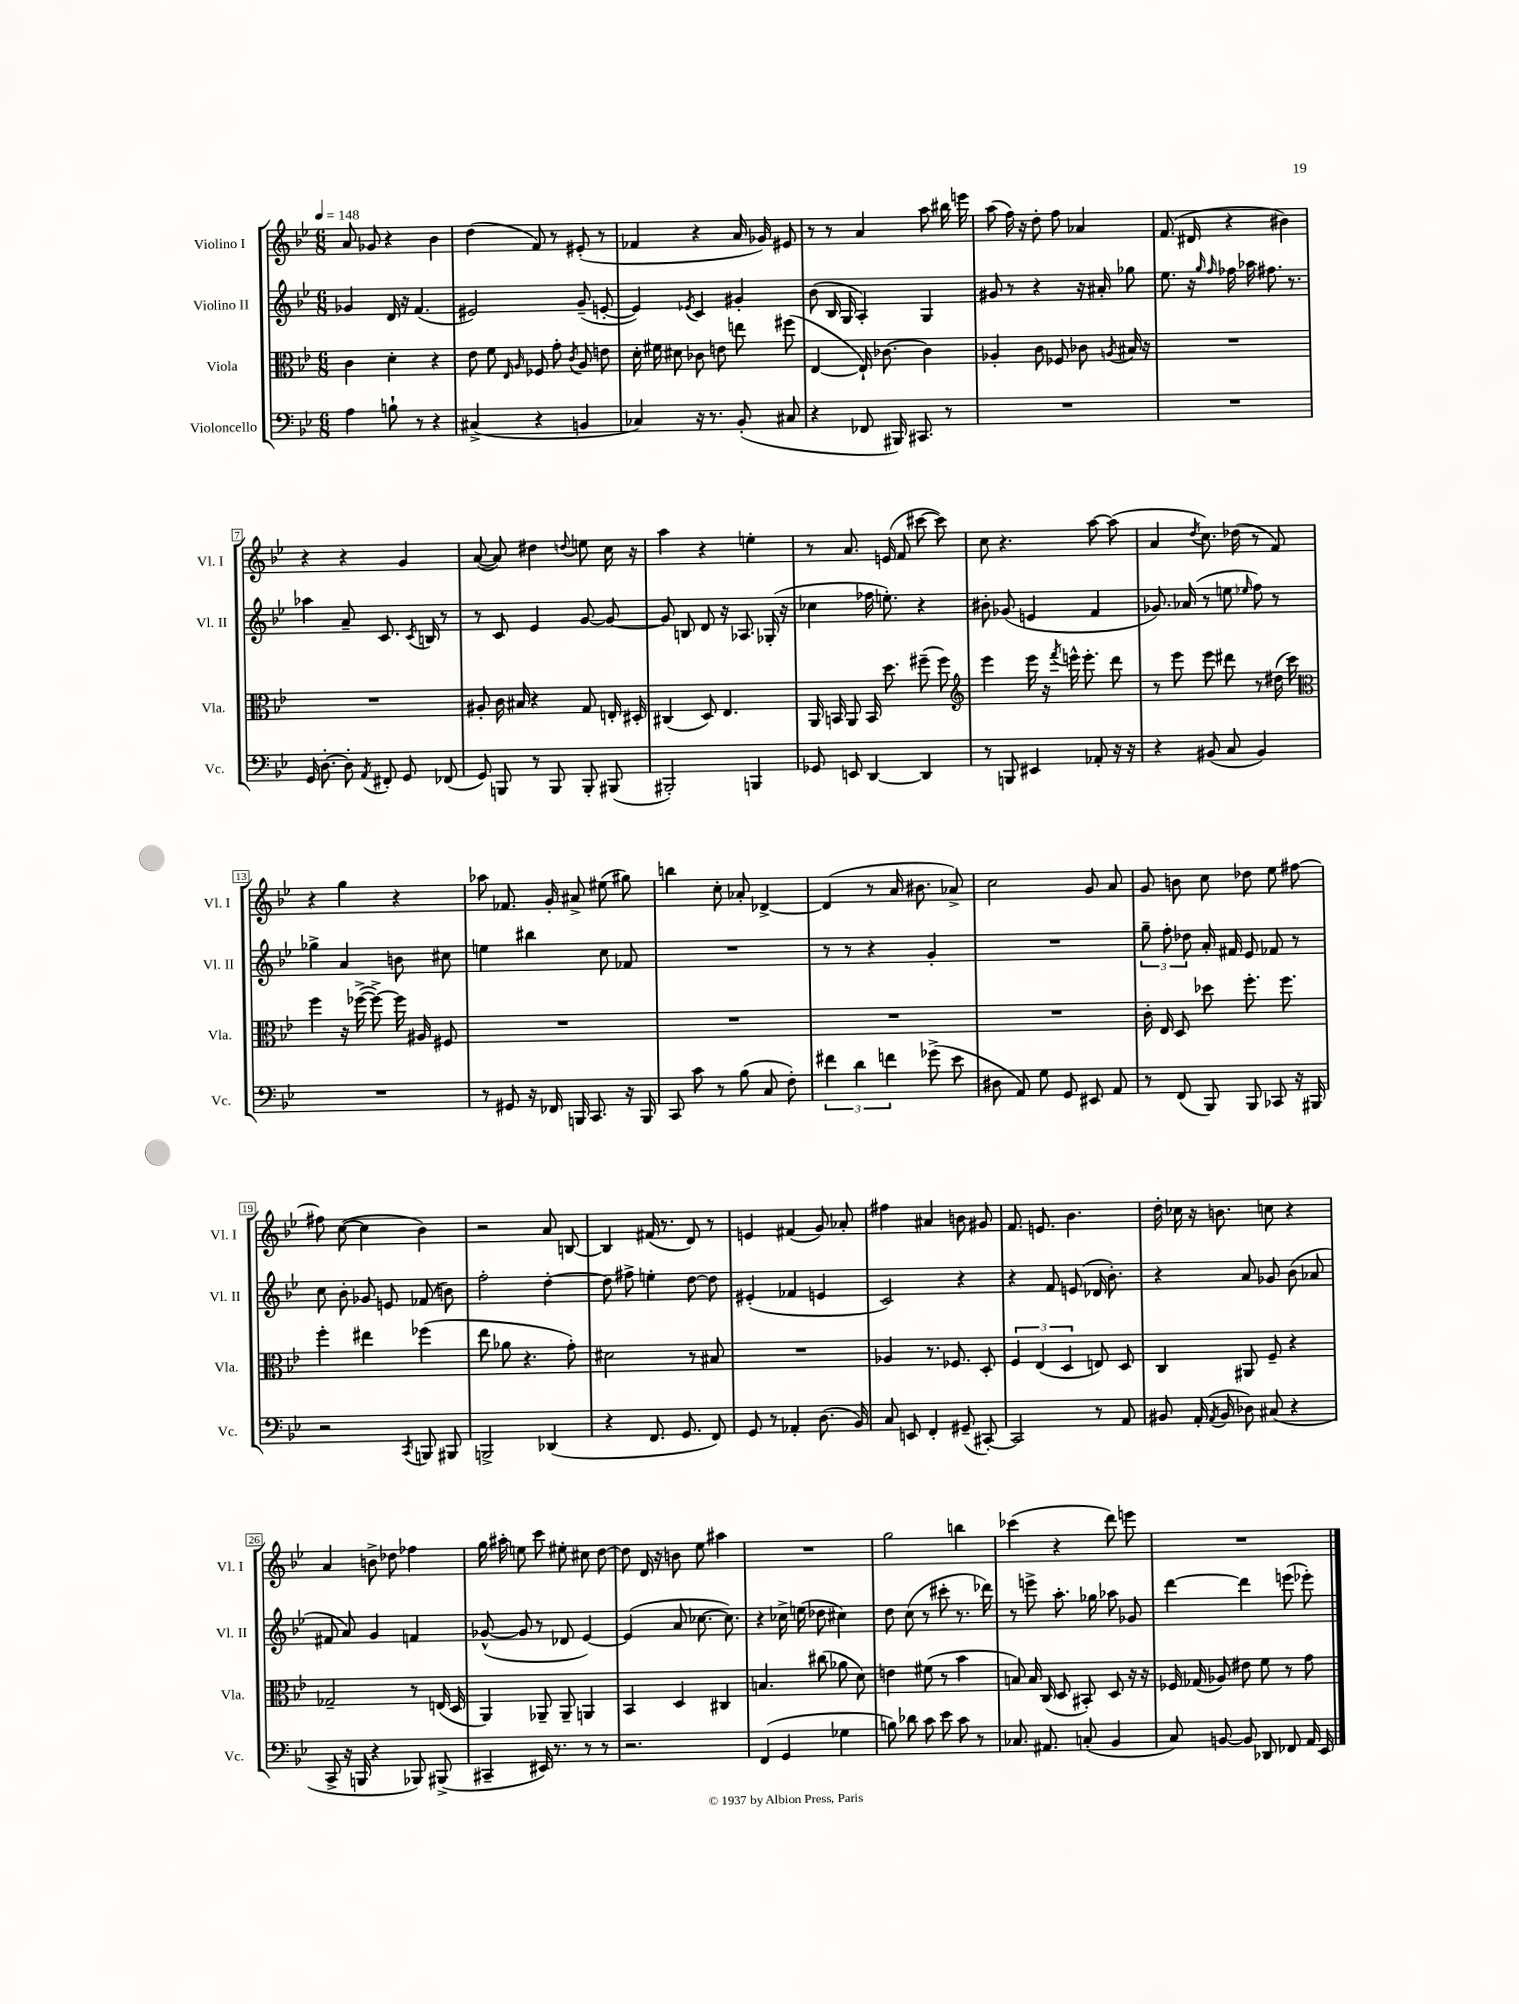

**kern	**kern	**kern	**kern
*part4	*part3	*part2	*part1
*staff4	*staff3	*staff2	*staff1
*I"Violoncello	*I"Viola	*I"Violino II	*I"Violino I
*I'Vc.	*I'Vla.	*I'Vl. II	*I'Vl. I
*clefF4	*clefC3	*clefG2	*clefG2
*k[b-e-]	*k[b-e-]	*k[b-e-]	*k[b-e-]
*M6/8	*M6/8	*M6/8	*M6/8
*MM148	*MM148	*MM148	*MM148
=1	=1	=1	=1
4A\	4c\	4g-X/	8a/
.	.	.	8g-X/
8Bn`\	4d'\	16d/	4r
.	.	16r	.
8r	.	(4.f/	.
4r	4r	.	4b-\
=2	=2	=2	=2
(4C#X^/	8e-\	2e#X/)	(4dd\
.	8f\	.	.
.	16qqE-/	.	.
.	16qqA/	.	.
4r	8F-X/	.	8f/)
.	8g'\	.	8r
.	8qc/	.	.
4BBn/	8A/	(8g~/	(8e#X'/
.	8en\	[8en'/	8r
=3	=3	=3	=3
4C-X/)	16d'\	4e/])	4f-X/
.	16f#X\	.	.
.	8d#X\	.	.
.	.	8qe-X/	.
16r	8c-X\	4c/	4r
8.r	.	.	.
.	8en\	.	.
(8BB-'/	8een\	4g#X'/	16a/
.	.	.	16g-X/)
8C#X/	(8ff#X\	.	8e#X/
=4	=4	=4	=4
4r	[4E-/	(8b-\	8r
.	.	16B-/	8r
.	.	16G/	.
8FF-X/	16E-`/])	4A'/)	4a/
.	[8.c-X\	.	.
16BBB#X/)	.	.	.
8.CC#X/	.	.	.
.	4c-\]	4G/	8aa\
8r	.	.	16bb#X\
.	.	.	16eeen\
=5	=5	=5	=5
2.r	4A-X'/	8g#X/	(8aa\
.	.	8r	16ff\)
.	.	.	16r
.	8c\	4r	8dd'\
.	8F-X/	.	8ff\
.	8c-X\	16r	4a-X/
.	.	16a#X'/	.
.	8qAn/	.	.
.	16B#X/	8gg-X\	.
.	16r	.	.
=6	=6	=6	=6
2.r	2.r	8.ee-\	(8.f/
.	.	16r	16d#X/
.	.	16qqgg/	.
.	.	16qqff/	.
.	.	16ff-X\	4r
.	.	16aa-X\	.
.	.	8.ff#X\	.
.	.	.	4b#X\)
.	.	8.r	.
!!LO:LB:g=z
=7	=7	=7	=7
16GG/	2.r	4aa-X\	4r
[8.D'\	.	.	.
8D'\]	.	8a~/	4r
8qAA/	.	.	.
8FF#X'/	.	8.c/	.
8GG/	.	.	4g/
.	.	8qc/	.
.	.	16Bn/	.
(8FF-X/	.	8r	.
=8	=8	=8	=8
8GG/)	8A#X'/	8r	([8a/
8BBBn/	16c\	8c/	8a/])
.	16B#X/	.	.
8r	4r	4e-/	4dd#X\
8BBB/	.	.	.
.	.	.	8qqddn/
8BBB'/	8G/	[8g/	8een\
(8BBB#X/	16En'/	8g/_	16cc\
.	16D#X'/	.	16r
=9	=9	=9	=9
2BBB#X'/)	(4C#X/	8g/]	4aa\
.	.	8Bn/	.
.	8D/)	8d/	4r
.	4.E-/	16r	.
.	.	8.A-X/	.
4BBBn/	.	.	4een'\
.	.	(16G-X'/	.
.	.	16r	.
=10	=10	=10	=10
8GG-X/	16AA/	4cc-X\	8r
.	16BBn/	.	.
8EEn/	8AA/	.	8.a/
[4DD/	16BB/	16ff-X\	.
.	8.dd\	8.een'\)	(16en/
.	.	.	8f/
4DD/]	(8ff#X~\	4r	[8ccc#X\
.	8ff#\)	.	8ccc#\])
=11	=11	=11	=11
*	*clefG2	*	*
8r	4eee-\	8b#X'\	8cc\
8BBBn/	.	(8g-X/	4.r
4EE#X/	16eee-\	4en/	.
.	16r	.	.
.	8qfff/	.	.
.	16eeen^^\	.	.
.	8.eee'\	.	.
8AA-X'/	.	4f/	[8aa\
16r	8ddd\	.	(8aa\]
16r	.	.	.
=12	=12	=12	=12
4r	8r	8.g-X/)	4a/
.	8eee-\	.	.
.	.	(16a-X/	.
.	.	.	8qdd/
(8BB#X/	8eee-\	8r	8.cc\)
8C/	8ddd#X\	8een\	.
.	.	.	(16dd-X\
.	.	16qqee-X/	.
4BB#/)	8r	8ff\)	8r
.	(16dd#X\	8r	8f/)
.	16ccc\)	.	.
!!LO:LB:g=z
=13	=13	=13	=13
*	*clefC3	*	*
2.r	4ff\	4gg-X^\	4r
.	16r	4a/	4gg\
.	([16ff-X^\	.	.
.	8ff-^\_)	.	.
.	16ff-\]	8bn\	4r
.	16A#X/	.	.
.	8F#X/	8cc#X\	.
=14	=14	=14	=14
8r	2.r	4een\	8aa-X\
8GG#X/	.	.	8.f-X/
16r	.	4bb#X\	.
16FF-X/	.	.	16g'/
16BBBn/	.	.	8a#X^/
8.CC/	.	.	.
.	.	8cc\	(8ee#X\
16r	.	8f-X/	8gg#X\)
16BBB/	.	.	.
=15	=15	=15	=15
8CC/	2.r	2.r	4bbn\
8c\	.	.	.
8r	.	.	8cc'\
(8B-\	.	.	8a-X'/
8C/	.	.	[4d-X^/
8F'\)	.	.	.
=16	=16	=16	=16
6f#X\	2.r	8r	(4d-/]
.	.	8r	.
6d\	.	.	.
.	.	4r	8r
6fn\	.	.	.
.	.	.	16a/
.	.	.	8.b#X\
(8g-X^\	.	4g'/	.
8e-\	.	.	8a-X^/)
=17	=17	=17	=17
8D#X\	2.r	2.r	2cc\
8AA/)	.	.	.
8G\	.	.	.
8GG/	.	.	.
8EE#X/	.	.	8g/
8AA/	.	.	8a/
=18	=18	=18	=18
8r	16c'\	12gg~\	8g/
.	16E-/	.	.
.	.	12ff'\	.
(8FF/	8D/	.	8bn\
.	.	12dd-X\	.
8BBB-/)	8dd-X\	16a'/	8cc\
.	.	16f#X/	.
8BBB-/	8.ff'\	8e-/	8dd-X\
8CC-X/	.	8f-X/	8ee-\
.	8.ff\	.	.
16r	.	8r	[8ff#X\
16BBB#X/	.	.	.
!!LO:LB:g=z
=19	=19	=19	=19
2r	4ff'\	8cc\	8ff#X\]
.	.	8b-'\	([8cc\
.	4ee#X\	8g-X/	4cc\]
.	.	8en/	.
8qCC/	.	.	.
8BBBn/	(4ff-X\	(8f-X/	4b-\)
8BBB#X/	.	8bn\)	.
=20	=20	=20	=20
2BBBn^/	8ee-\	2ff'\	2r
.	8a-X\	.	.
.	4.r	.	.
(4DD-X/	.	[4dd'\	8a/
.	8g'\)	.	[8Bn/
=21	=21	=21	=21
4r	2d#X\	8dd\]	4B/]
.	.	8ff#X^\	.
8.FF/	.	4een'\	(16f#X/
.	.	.	8.r
8.GG/	.	.	.
.	8r	[8dd\	8d/)
8FF/)	8B#X/	8dd\]	8r
=22	=22	=22	=22
8GG/	2.r	(4e#X'/	4en/
8r	.	.	.
4AA-X'/	.	4f-X/	(4f#X/
(8.D\	.	4en/	8g/)
.	.	.	8a-X'/
16BB-/)	.	.	.
=23	=23	=23	=23
8C/	4A-X/	2c/)	4ff#X\
8EEn/	.	.	.
4FF'/	8.r	.	4a#X/
.	8.F-X/	.	.
(8GG#X~/	.	4r	8bn\
[8CC#X'/)	8D'/	.	8g#X/
=24	=24	=24	=24
2CC#/]	6F/	4r	8.f/
.	(6E-/	.	.
.	.	.	8.en/
.	.	8f/	.
.	6D/	.	.
.	.	(8en/	4.b-\
8r	8En/)	16d-X/	.
.	.	8.b-'\)	.
8AA/	8D/	.	.
=25	=25	=25	=25
8BB#X/	4C/	4r	16dd'\
.	.	.	16cc-X\
(16AA'/	.	.	16r
8qAA/	.	.	.
16BB#/	.	.	8.bn\
8D-X\)	8AA#X/	8a/	.
(8C#X/	8F~/	8g-X/	8ccn\
4r	4r	(8b-\	4r
.	.	8a-X/	.
!!LO:LB:g=z
=26	=26	=26	=26
8CC^/	2G-X~/	8f#X/	4a/
16r	.	8a/)	.
16BBBn/	.	.	.
4r	.	4g/	8bn^\
.	.	.	8dd-X\
8BBB-X/)	8r	4fn/	4ff-X\
(8BBB#X^/	(16En/	.	.
.	16D/	.	.
=27	=27	=27	=27
4CC#X~/	4AA/)	([8g-X^^/	16gg\
.	.	.	16aa#X'\
.	.	8g-/]	8een\
16EE#X/)	8AA-X~/	8r	8ccc\
8.r	.	.	.
.	8AA-~/	8d-X/	8ee#X'\
8r	4AAn/	[4e-/)	8cc#X\
8r	.	.	[8dd\
=28	=28	=28	=28
2.r	4BB-/	(4e-/]	8dd\]
.	.	.	16d/
.	.	.	16r
.	4D/	8a/	8bn\
.	.	[8.cc-X\	8ee-\
.	4C#X/	.	4aa#X\
.	.	8.cc-\])	.
=29	=29	=29	=29
(4FF/	4.Bn/	4r	2.r
4GG/	.	16cc-X^\	.
.	.	(16een\	.
.	(8cc#X\	8dd-X\	.
4G-X\	8a-X\	4cc#X\)	.
.	8d\)	.	.
=30	=30	=30	=30
8Bn\)	4en\	8dd\	2gg\
8d-X\	.	(8cc\	.
8c\	(8f#X\	8r	.
8e-\	8r	8ccc#X'\	.
8c\	4b-\	8.r	4bbn\
8r	.	.	.
.	.	16ddd-X\)	.
=31	=31	=31	=31
8.C-X/	8Bn/)	8r	(4ccc-X\
.	16B/	8eeen^\	.
8.AA#X/	(16C/	.	.
.	8D/	8.aa'\	4r
(8Cn'/	8BB#X'/)	.	.
.	.	16gg-X\	.
4BB-/	8D/	8aa-X\	8ddd\)
.	16r	8g-X/	8eeen\
.	16r	.	.
=32	=32	=32	=32
8C/)	16F-X/	[4ddd\	2.r
.	(16G-X/	.	.
[8BBn/	8A-X/)	.	.
8BB/]	8e#X\	4ddd\]	.
8DD-X/	8f\	.	.
8FF-X/	8r	(8eeen\	.
16AA/	8g\	8eee-X'\)	.
16EE-/	.	.	.
==	==	==	==
*-	*-	*-	*-
